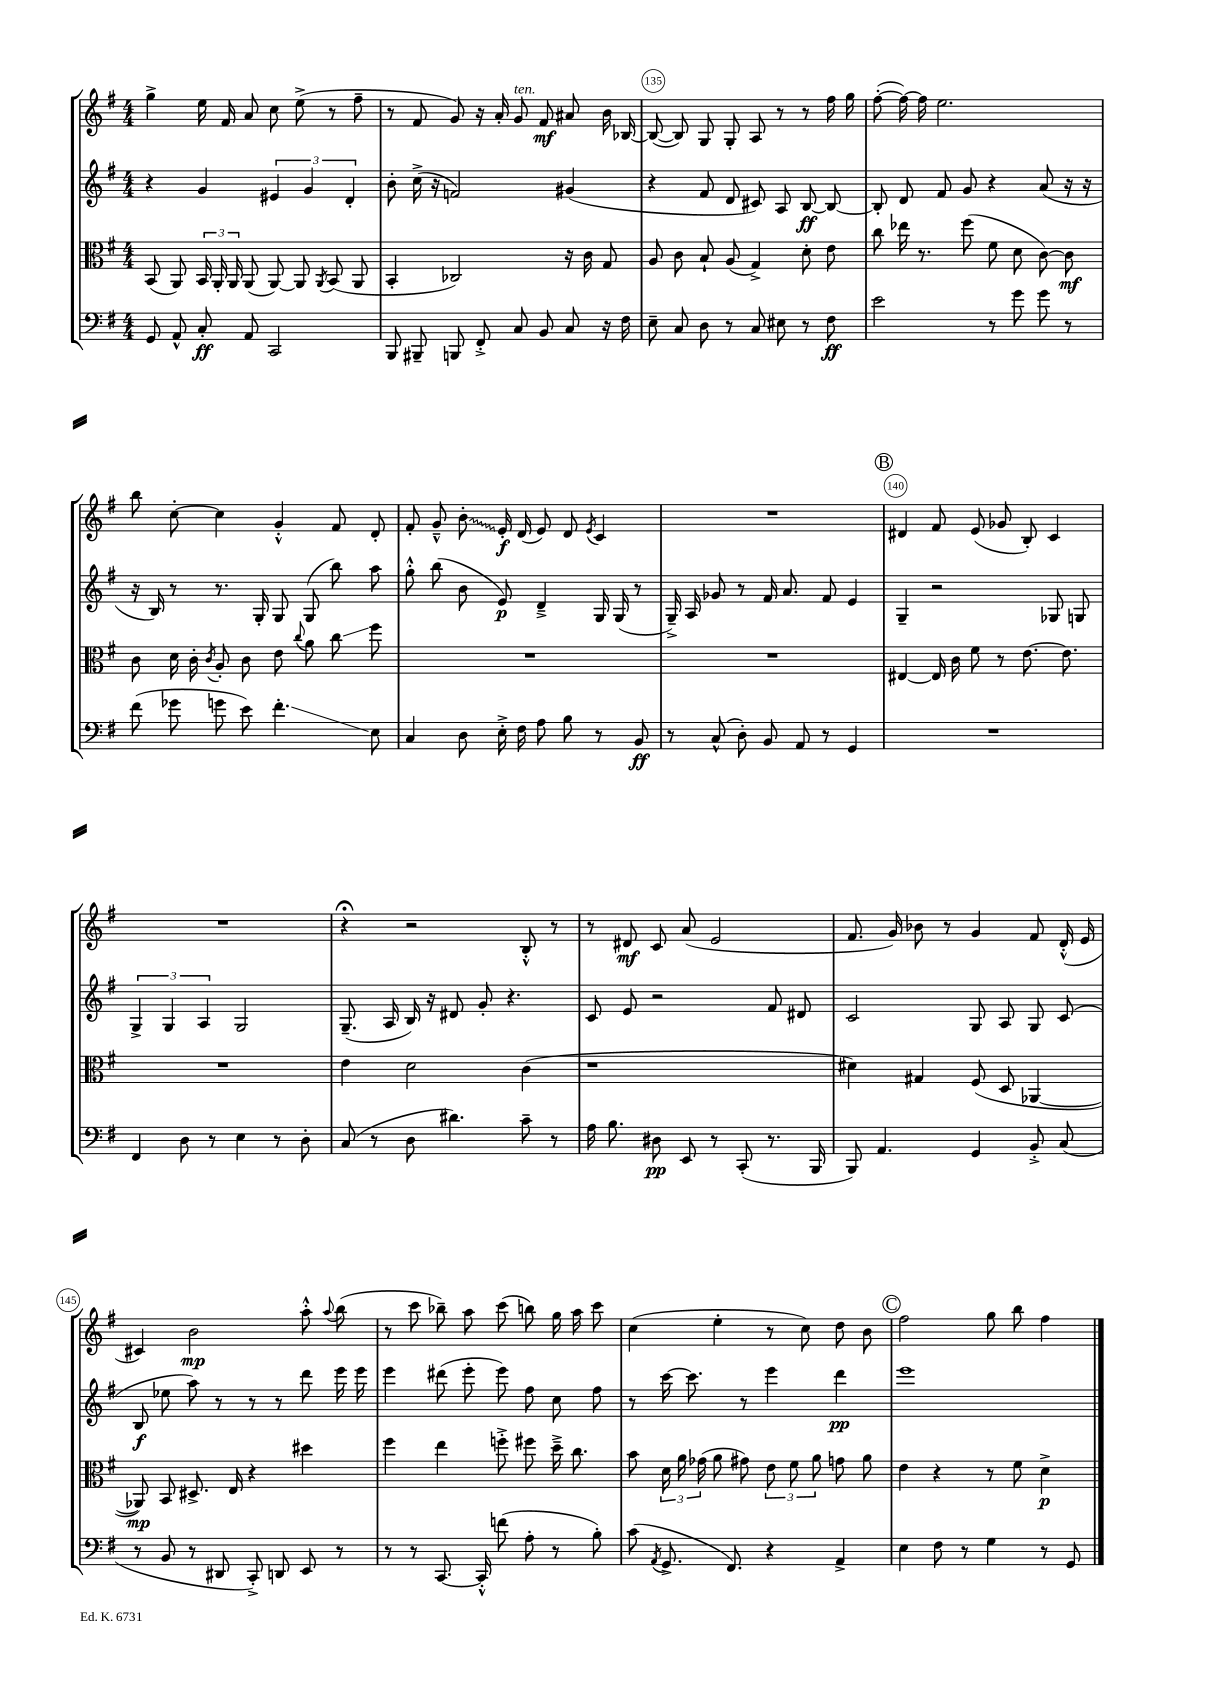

**kern	**kern	**kern	**kern
*staff4	*staff3	*staff2	*staff1
*clefF4	*clefC3	*clefG2	*clefG2
*k[f#]	*k[f#]	*k[f#]	*k[f#]
*M4/4	*M4/4	*M4/4	*M4/4
8GG	(8BB	4r	4gg^
8AA^^	8AA)	.	.
8C'	24BB	4g	16ee
.	24AA'	.	.
.	.	.	16f#
.	24AA	.	.
8AA	(8AA	.	8a
2CC	[8AA)	6e#	8cc
.	8AA]	.	(8ee^
.	.	6g	.
.	8qAA	.	.
.	(8BB	.	8r
.	.	6d'	.
.	8AA	.	8ff#~
=	=	=	=
8BBB	4BB'	8b'	8r
8BBB#~	.	(16cc^	8f#
.	.	16r	.
8BBB	2C-)	2f)	8g)
8FF#'^	.	.	16r
.	.	.	16a'
8C	.	.	8g
8BB	.	.	8f#
8C	16r	(4g#	8a#
.	16c	.	.
16r	8G	.	16b
16F#	.	.	[16B-
=	=	=	=
8E~	8A	4r	(8B-_
8C	8c	.	8B-])
8D	8B`	8f#	8G
8r	(8A	8d	8G'
8C	4G^)	8c#)	8A
8E#	.	8A	8r
8r	8d'	[8B	8r
8F#	8e	8B_	16ff#
.	.	.	16gg
=	=	=	=
2e	8cc	8B']	([8ff#'
.	16ee-	8d	16ff#_)
.	8.r	.	16ff#]
.	.	8f#	2.ee
.	(8ff#	8g	.
8r	8f#	4r	.
8g	8d	.	.
8g	[8c)	(8a	.
8r	8c]	16r	.
.	.	16r	.
=	=	=	=
(8f#	8c	16r	8bb
.	.	16B)	.
8g-	16d	8r	[8cc'
.	16c'	.	.
.	8qc	.	.
8g	8A'	8.r	4cc]
8e)	8c	.	.
.	.	16G'	.
4.f#'	8e	8G	4g'^^
.	8qqcc	.	.
.	8a	(8G	.
.	8cc	8bb)	8f#
8E	8ff#	8aa	8d'
=	=	=	=
4C	1r	8gg'^^	8f#'
.	.	(8bb	8g~^^
8D	.	8b	8b'
16E'^	.	8e)	16e'
16F#	.	.	(16d
8A	.	4d~^	8e)
8B	.	.	8d
.	.	.	8qe
8r	.	16G	4c
.	.	(16G	.
8BB	.	8r	.
=	=	=	=
8r	1r	16G~^)	1r
.	.	16A	.
(8C^^	.	8g-	.
8D')	.	8r	.
8BB	.	16f#	.
.	.	8.a	.
8AA	.	.	.
8r	.	8f#	.
4GG	.	4e	.
=	=	=	=
1r	[4E#	4G~	4d#
.	16E#]	2r	8f#
.	16c	.	.
.	8f#	.	(8e
.	8r	.	8g-
.	[8.e	.	8B')
.	.	8G-	4c
.	8.e]	.	.
.	.	8G	.
=	=	=	=
4FF#	1r	6G^	1r
.	.	6G	.
8D	.	.	.
.	.	6A	.
8r	.	.	.
4E	.	2G	.
8r	.	.	.
8D'	.	.	.
=	=	=	=
(8C	4e	(8.G~	4r;
8r	.	.	.
.	.	16A	.
8D	2d	16B)	2r
.	.	16r	.
4.d#)	.	8d#	.
.	.	8g'	.
.	.	4.r	.
8c~	(4c	.	8B'^^
8r	.	.	8r
=	=	=	=
16A	1r	8c	8r
8.B	.	.	.
.	.	8e	8d#
8D#	.	2r	8c
8EE	.	.	(8a
8r	.	.	2e
(8CC'	.	.	.
8.r	.	8f#	.
.	.	8d#	.
16BBB	.	.	.
=	=	=	=
8BBB)	4d#)	2c	8.f#
4.AA	.	.	.
.	.	.	16g)
.	4G#	.	8b-
.	.	.	8r
4GG	(8F#	8G	4g
.	8D	8A	.
8BB'^	[4AA-	8G	8f#
(8C	.	(8c	(16d'^^
.	.	.	16e
=	=	=	=
8r	8AA-])	8B	4c#)
8BB	8BB	8ee-	.
8r	8.D#^	8aa)	2b
8DD#	.	8r	.
.	16E	.	.
8CC'^)	4r	8r	.
8DD	.	8r	.
8EE	4dd#	8ddd	8aa'^^
.	.	.	8qqaa
8r	.	16eee	(8bb
.	.	16eee	.
=	=	=	=
8r	4ff#	4eee	8r
8r	.	.	8ccc
[8.CC	4ee	(8ddd#	8bb-~)
.	.	8eee'	8aa
16CC'^^]	.	.	.
(8f	8ff'^	8eee)	(8ccc
8A'	8ff#	8ff#	8bb)
8r	16dd~^	8cc	16gg
.	8.cc	.	16aa
8B')	.	8ff#	8ccc
=	=	=	=
(8c	8b	8r	(4cc
8qAA	.	.	.
8.GG^	24d	[16ccc	.
.	24a	.	.
.	.	8.ccc]	.
.	(24g-	.	.
.	8a	.	4ee'
8.FF#)	.	.	.
.	8g#)	8r	.
4r	12e	4eee	8r
.	12f#	.	.
.	.	.	8cc)
.	12a	.	.
4AA^	8g	4ddd	8dd
.	8a	.	8b
=	=	=	=
4E	4e	1eee	2ff#
8F#	4r	.	.
8r	.	.	.
4G	8r	.	8gg
.	8f#	.	8bb
8r	4d^	.	4ff#
8GG	.	.	.
==	==	==	==
*-	*-	*-	*-
